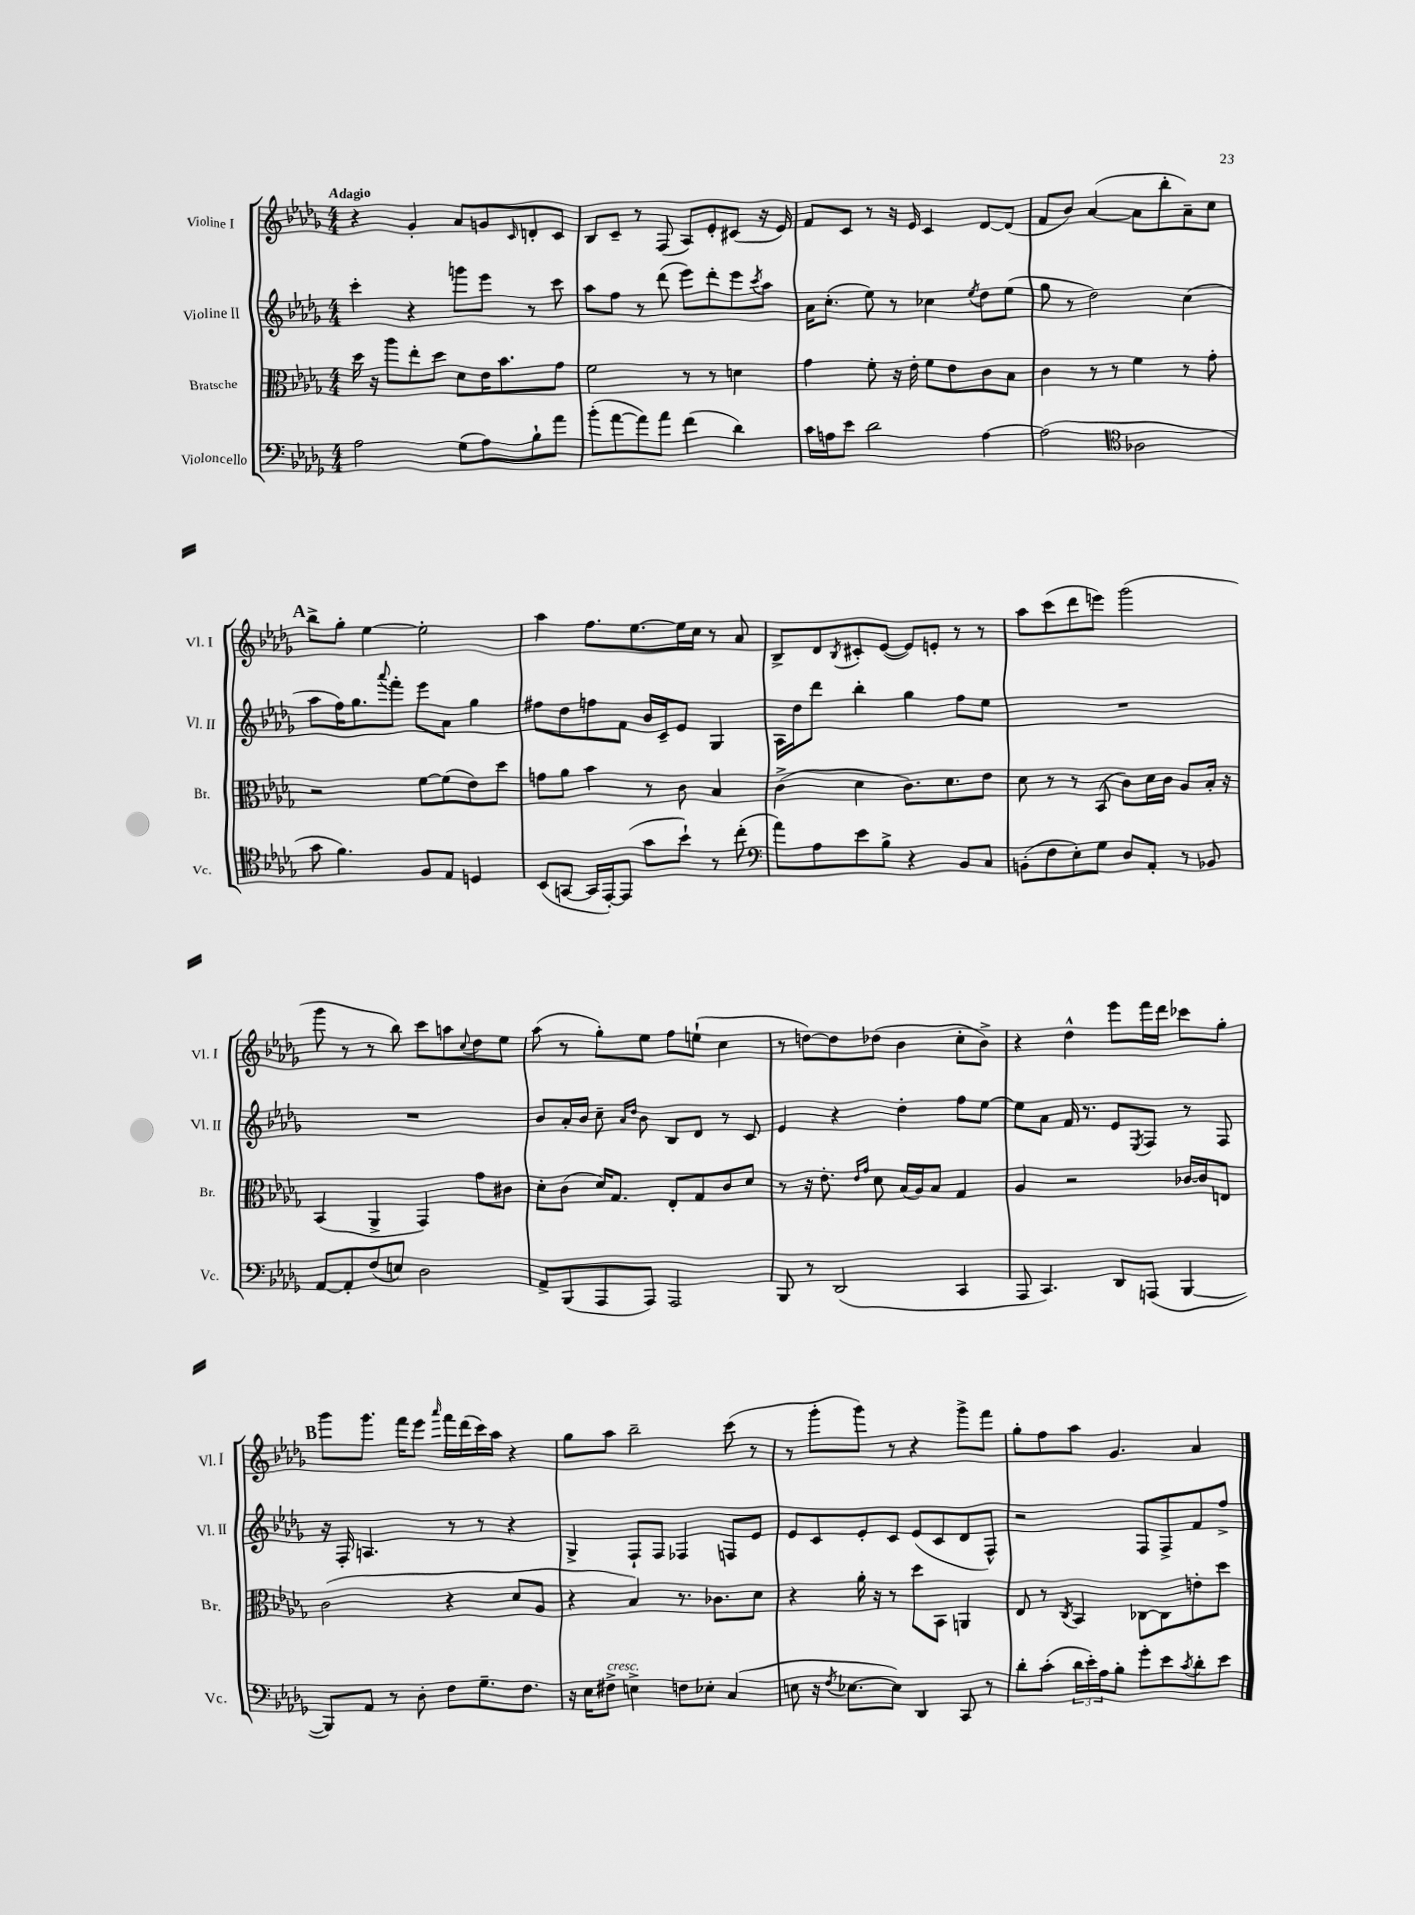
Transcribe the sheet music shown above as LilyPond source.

<<
\new StaffGroup <<
\new Staff = "s0" \with { instrumentName = "Violine I" shortInstrumentName = "Vl. I" } {
    \clef treble \key des \major \numericTimeSignature \time 4/4 \tempo "Adagio"
    r4 ges'4-. aes'8 g'8 \grace { c'16 } d'8-. c'8 |
    bes8 c'8-- r8 f8( aes8) ees'8-. cis'8( r16 ees'16) |
    f'8 c'8 r8 r16 ees'16 c'4 des'8~ des'8( |
    f'8 bes'8) aes'4~( aes'8 bes''8-. aes'8--) c''8 |
    \mark \markup { \bold "A" } bes''8-> ges''8-. ees''4~ ees''2-. |
    aes''4 f''8. ees''8.~ ees''16 c''16 r8 aes'8 |
    bes8-> des'8 \acciaccatura { bes8 } cis'8-. ees'8~( ees'8) e'8-. r8 r8 |
    aes''8 c'''8( des'''8 e'''8) ges'''2( |
    ges'''8 r8 r8 bes''8) c'''8 a''8 \appoggiatura { c''8 } des''8 ees''8 |
    aes''8( r8 ges''8-.) ees''8 f''8 e''8-!( c''4 |
    r8 d''8~) d''8 des''8( bes'4 c''8-. bes'8->) |
    r4 des''4-^ ees'''8 f'''16 des'''16 ces'''8 ges''8-. |
    \mark \markup { \bold "B" } ges'''8 ges'''8. f'''16 ees'''8 \grace { aes'''16 } f'''16 des'''16( c'''16) aes''16 r4 |
    ges''8 aes''8 bes''2-- c'''8( r8 |
    r8 ges'''8-. ges'''8) r8 r4 ges'''8-> f'''8 |
    ges''8-. f''8 aes''8 ges'4. aes'4 \bar "|." |
}
\new Staff = "s1" \with { instrumentName = "Violine II" shortInstrumentName = "Vl. II" } {
    \clef treble \key des \major \numericTimeSignature \time 4/4
    c'''4-. r4 g'''8 ees'''8 r8 c'''8 |
    aes''8 f''8 r8 des'''8( ees'''8) des'''8-. ees'''8 \acciaccatura { c'''8 } aes''8 |
    aes'16 c''8.-.( ees''8) r8 ces''4 \acciaccatura { ees''8 } des''8 ees''8( |
    ges''8 r8 des''2) c''4( |
    \mark \markup { \bold "A" } aes''8 f''16) ges''8. \appoggiatura { aes'''8 } f'''8-. ees'''8 aes'8 ges''4 |
    fis''8 des''8 f''8 f'8 bes'16 c'16-- ees'8 ges4 |
    aes16 des''16 des'''8 bes''4-. ges''4 f''8 ees''8 |
    R1 |
    R1 |
    bes'8 aes'16-. bes'16 c''8-- \grace { aes'16 des''16 } bes'8 bes8 des'8 r8 c'8 |
    ees'4 r4 des''4-. f''8 ees''8~ |
    ees''8 aes'8 f'16 r8. ees'8 \acciaccatura { ees8 } f8 r8 f8 |
    \mark \markup { \bold "B" } r16 f16-. a4. r8 r8 r4 |
    ges4-> f8-! f8 fes4 f8 ees'8 |
    ees'8 c'8 ees'8-. c'8 ees'8( c'8 des'8 f8-^) |
    r2 f8 f8-> f'8 f''8-> \bar "|." |
}
\new Staff = "s2" \with { instrumentName = "Bratsche" shortInstrumentName = "Br." } {
    \clef alto \key des \major \numericTimeSignature \time 4/4
    des''16 r16 aes''8 ees''8-. des''8 des'8 ees'16 bes'8. ges'8 |
    f'2 r8 r8 d'4 |
    ges'4 f'8-. r16 ees'16-. f'8 ees'8 c'8 bes8 |
    c'4 r8 r8 f'4 r8 ges'8-. |
    \mark \markup { \bold "A" } r2 f'8~ f'8( ees'8) des''8 |
    g'8 aes'8 bes'4 r8 c'8 bes4 |
    c'4->( des'4 c'8.) des'8. ees'8 |
    des'8 r8 r8 bes,8( c'8) des'16 c'16 aes8 bes16-. r16 |
    bes,4( aes,4-> ges,4) ges'8 cis'8 |
    des'8-. c'8( des'16) ges8. ees8-. ges8 c'8 des'8 |
    r8 r16 ees'8.-. \grace { ees'16 ges'16 } des'8 bes16( aes16) bes8 ges4 |
    aes4 r2 ces'16~ ces'16 e8 |
    \mark \markup { \bold "B" } c'2( r4 des'8 aes8 |
    r4 bes4) r8. ces'8. des'8 |
    r4 aes'16-. r16 r8 des''8 bes,8 a,4 |
    ees8 r8 \acciaccatura { c8 } bes,4 ces8~ ces8 e'8-. des''8 \bar "|." |
}
\new Staff = "s3" \with { instrumentName = "Violoncello" shortInstrumentName = "Vc." } {
    \clef bass \key des \major \numericTimeSignature \time 4/4
    aes2 ges8( aes8) bes8-! aes'8 |
    bes'8-.( aes'8~ aes'8) aes'8 f'4( des'4) |
    c'16 a16 ees'8 des'2 a4~ |
    a2( \clef tenor aes2 |
    \mark \markup { \bold "A" } ges'8 f'4.) f8 ees8 d4 |
    bes,8( g,8~ g,16 ees,16~-.) ees,8( ges'8 bes'8-!) r8 c''8-.( |
    \clef bass aes'8) aes8 ees'8 bes8-> r4 bes,8 c8 |
    b,8-.( f8 ees8-.) ges8 des8 aes,8-. r8 bes,8 |
    aes,8~ aes,8-. f8( e8) des2 |
    aes,8-> bes,,8( aes,,8 aes,,8) aes,,2 |
    bes,,8 r8 des,2( c,4 |
    aes,,8 c,4.) des,8 a,,8( bes,,4~ |
    \mark \markup { \bold "B" } bes,,8) aes,8 r8 des8-. f8 ges8.-- f8. |
    r16 ees16 fis8->^\markup { \italic "cresc." } e4-> f8 ees8-. c4( |
    e8 r16 \acciaccatura { f8 } ees8.~ ees8) des,4 c,8 r8 |
    des'8-. c'8-.( \tuplet 3/2 { des'16 ees'16-.) aes16 } bes8-. ges'8-. ees'8 \acciaccatura { c'8 } des'8-. ees'8 \bar "|." |
}
>>
>>
\layout { \context { \Score \remove "Bar_number_engraver" } }
